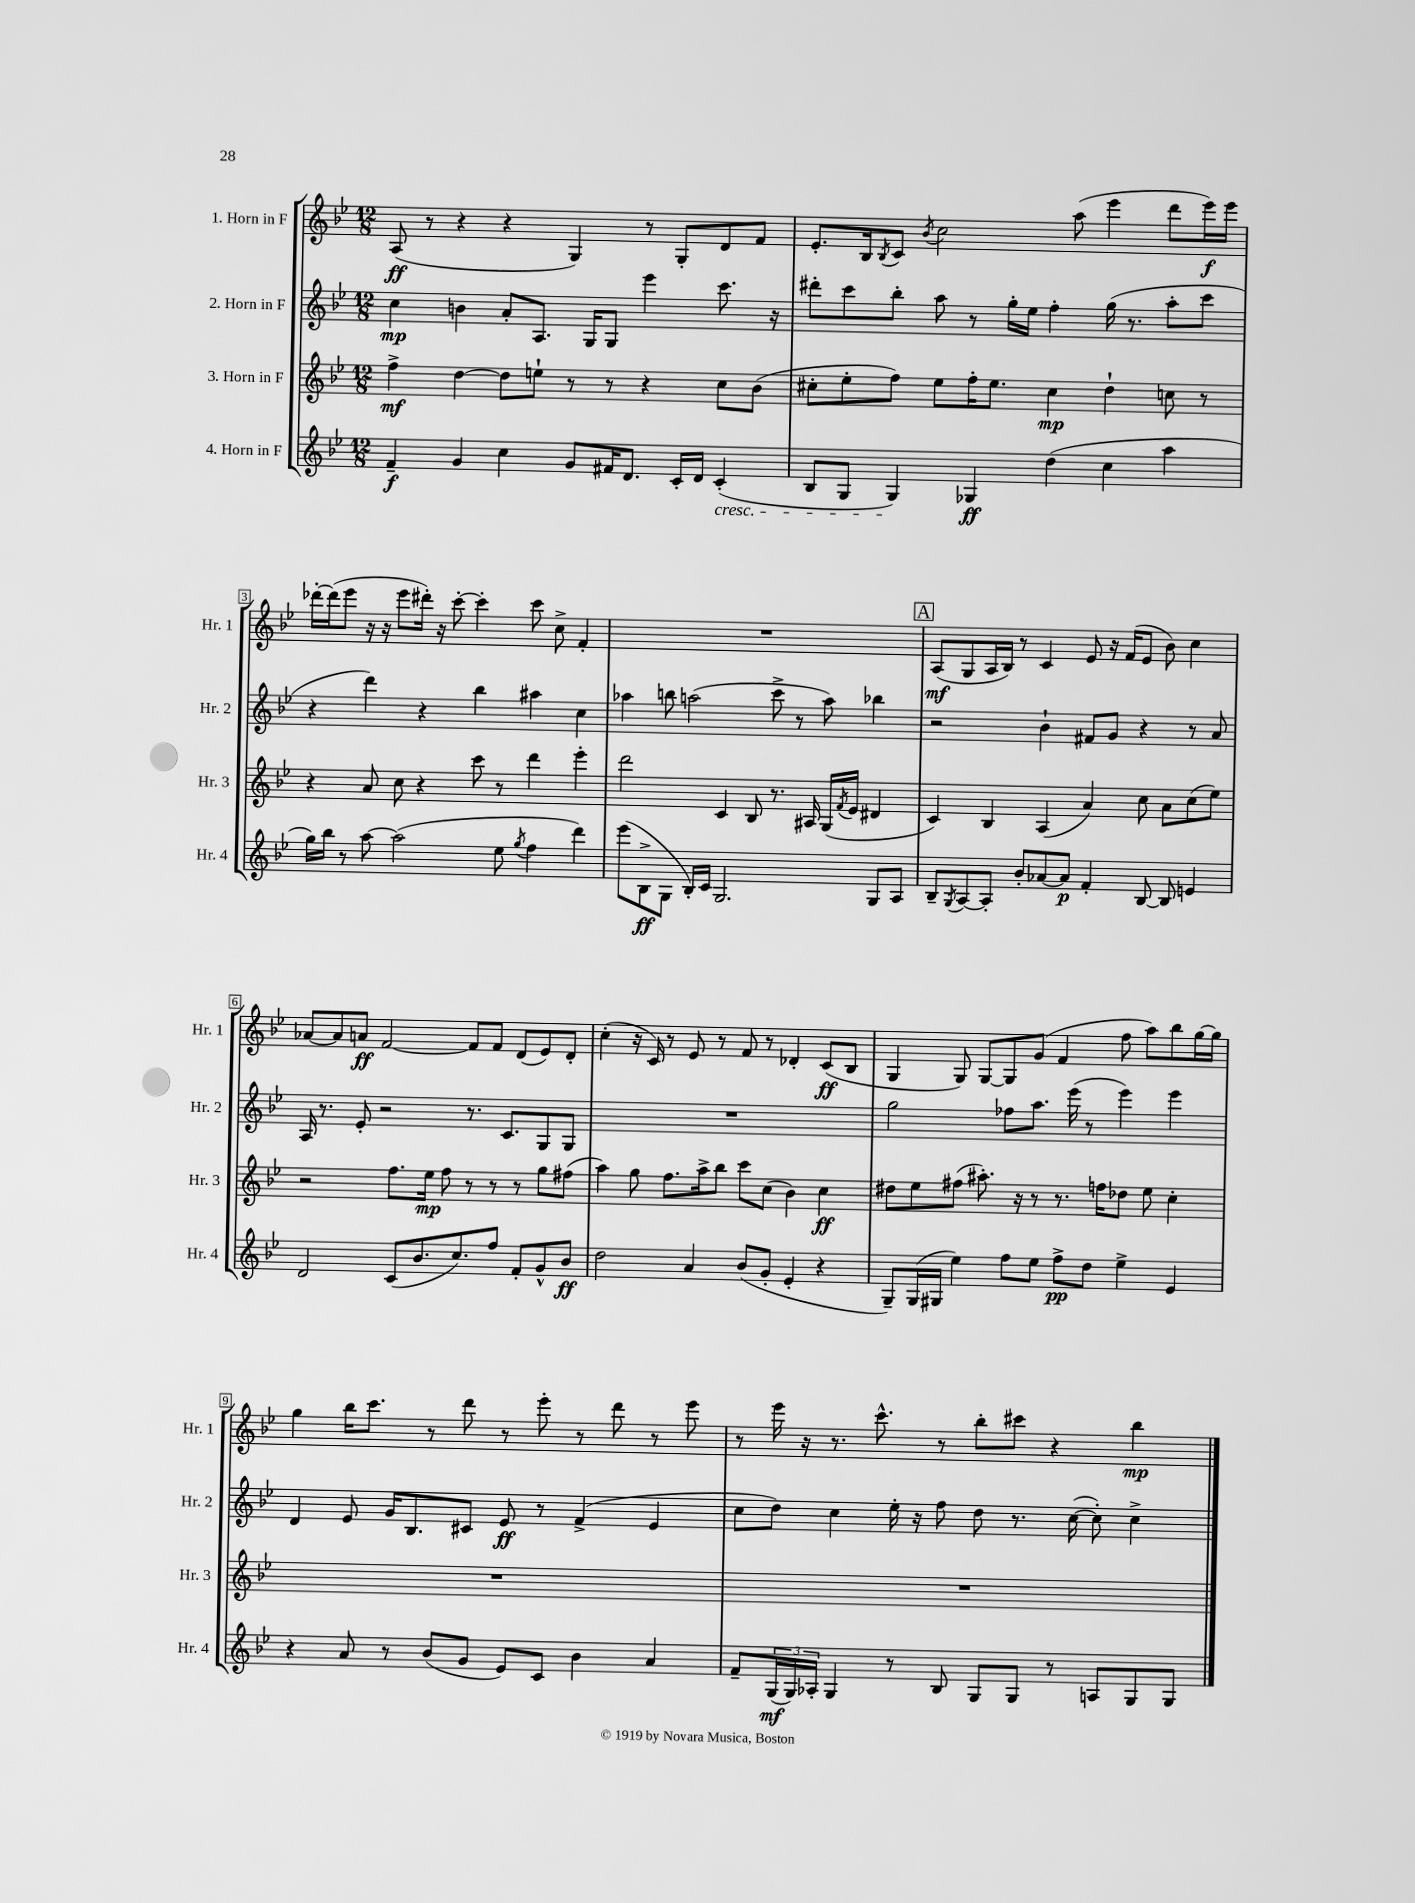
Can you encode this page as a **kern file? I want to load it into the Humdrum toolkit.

**kern	**dynam	**kern	**dynam	**kern	**dynam	**kern	**dynam
*part4	*part4	*part3	*part3	*part2	*part2	*part1	*part1
*staff4	*staff4	*staff3	*staff3	*staff2	*staff2	*staff1	*staff1
*I"4. Horn in F	*	*I"3. Horn in F	*	*I"2. Horn in F	*	*I"1. Horn in F	*
*I'Hr. 4	*	*I'Hr. 3	*	*I'Hr. 2	*	*I'Hr. 1	*
*clefG2	*	*clefG2	*	*clefG2	*	*clefG2	*
*k[b-e-]	*	*k[b-e-]	*	*k[b-e-]	*	*k[b-e-]	*
*M12/8	*	*M12/8	*	*M12/8	*	*M12/8	*
=1	=1	=1	=1	=1	=1	=1	=1
4f~/	f	4ff^\	mf	4cc\	mp	(8A/	ff
.	.	.	.	.	.	8r	.
4g/	.	[4dd\	.	4bn\	.	4r	.
4cc\	.	8dd\L]	.	8a'/L	.	4r	.
.	.	8een`\J	.	8.A/J	.	.	.
8g/L	.	8r	.	.	.	4G/)	.
.	.	.	.	16G/KL	.	.	.
16f#X/K	.	8r	.	8G/J	.	.	.
8.d/J	.	.	.	.	.	.	.
.	.	4r	.	4eee-\	.	8r	.
16c'/LL	.	.	.	.	.	8G'/L	.
16d/JJ	.	.	.	.	.	.	.
!LO:TX:b:i:t=cresc.	!	!	!	!	!	!	!
(4c'/	.	8cc\L	.	8.ccc\	.	8d/	.
.	.	(8b-\J	.	.	.	8f/J	.
.	.	.	.	16r	.	.	.
=2	=2	=2	=2	=2	=2	=2	=2
8B-/L	.	8cc#X'\L	.	8ddd#X'\L	.	8.e-'/L	.
8G/J	.	8ee-'\	.	8ccc\	.	.	.
.	.	.	.	.	.	16B-/k	.
.	.	.	.	.	.	8qB-/	.
4G/)	.	8ff\J)	.	8bb-'\J	.	8c/J	.
.	.	.	.	.	.	8qb-/	.
.	.	8ee-\L	.	8aa\	.	2cc\	.
4G-X/	ff	16ff'\K	.	8r	.	.	.
.	.	8.ee-\J	.	.	.	.	.
.	.	.	.	16gg'\LL	.	.	.
.	.	.	.	16ee-\JJ	.	.	.
(4dd\	.	4cc#\	mp	4ff'\	.	.	.
.	.	.	.	.	.	(8aa\	.
4cc\	.	4dd`\	.	(16gg\	.	4eee-\	.
.	.	.	.	8.r	.	.	.
4aa\	.	8ccn\	.	8aa'\L	.	8ddd\L	.
.	.	8r	.	8ccc\J	.	16eee-\L)	f
.	.	.	.	.	.	16eee-\JJ	.
!!LO:LB:g=z
=3	=3	=3	=3	=3	=3	=3	=3
16gg\LL)	.	4r	.	4r	.	[16ddd-X'\LL	.
16bb-\JJ	.	.	.	.	.	(16ddd-\J]	.
8r	.	.	.	.	.	8eee-\J	.
[8aa\	.	8a/	.	4ddd\)	.	16r	.
.	.	.	.	.	.	16r	.
(2aa\]	.	8cc\	.	.	.	8eee-\L	.
.	.	4r	.	4r	.	16ddd#X'\Jk)	.
.	.	.	.	.	.	16r	.
.	.	.	.	.	.	[8ccc'\	.
.	.	8ccc\	.	4bb-\	.	4ccc'\]	.
8ee-\	.	8r	.	.	.	.	.
8qgg/	.	.	.	.	.	.	.
4ff\	.	4ddd\	.	4aa#X\	.	8ccc\	.
.	.	.	.	.	.	8cc^\	.
4ddd\)	.	4eee-'\	.	4cc\	.	4f'/	.
=4	=4	=4	=4	=4	=4	=4	=4
(8eee-\L	.	2ddd\	.	4aa-X\	.	1.r	.
8B-^\	ff	.	.	.	.	.	.
8G\J	.	.	.	8bbn\	.	.	.
16B-'/LL)	.	.	.	(2aan\	.	.	.
16c/JJ	.	.	.	.	.	.	.
2.G/	.	4c/	.	.	.	.	.
.	.	8B-/	.	.	.	.	.
.	.	8.r	.	8ccc^\	.	.	.
.	.	.	.	8r	.	.	.
.	.	16A#X/	.	.	.	.	.
.	.	(16G/LL	.	8aa\)	.	.	.
.	.	8qf/	.	.	.	.	.
.	.	16e-/JJ	.	.	.	.	.
8G/L	.	4d#X/	.	4bb-X\	.	.	.
8A/J	.	.	.	.	.	.	.
!!LO:REH:place=s1:t=A
=5	=5	=5	=5	=5	=5	=5	=5
8B-~/L	.	4c/)	.	2r	.	(8A/L	mf
8qG/	.	.	.	.	.	.	.
[8A/	.	.	.	.	.	8G/	.
8A'/J]	.	4B-/	.	.	.	16A/L	.
.	.	.	.	.	.	16B-/JJ)	.
8b-'/L	.	.	.	.	.	8r	.
[8a-X/	.	(4A/	.	4b-`\	.	4c/	.
8a-/J]	p	.	.	.	.	.	.
4f'/	.	4a/)	.	8f#X/L	.	8e-/	.
.	.	.	.	8g/J	.	16r	.
.	.	.	.	.	.	(16f/KL	.
[8B-/	.	8cc\	.	4r	.	8e-/J	.
8B-/]	.	8a\L	.	.	.	8b-\)	.
4en/	.	(8cc\	.	8r	.	4cc\	.
.	.	8ee-\J)	.	8a/	.	.	.
!!LO:LB:g=z
=6	=6	=6	=6	=6	=6	=6	=6
2d/	.	2r	.	16A/	.	[8a-X/L	.
.	.	.	.	8.r	.	.	.
.	.	.	.	.	.	8a-/]	.
.	.	.	.	8e-'/	.	8an/J	ff
.	.	.	.	2r	.	[2f/	.
(8c/L	.	8.ff\L	.	.	.	.	.
8.b-/	.	.	.	.	.	.	.
.	.	16ee-\Jk	mp	.	.	.	.
.	.	8ff\	.	.	.	.	.
8.cc/)	.	.	.	.	.	.	.
.	.	8r	.	8.r	.	8f/L]	.
8ff/J	.	8r	.	.	.	8f/J	.
.	.	.	.	8.c/L	.	.	.
8f'/L	.	8r	.	.	.	(8d/L	.
8g^^/	.	8gg\L	.	8G/	.	8e-/)	.
8b-/J	ff	(8ff#X\J	.	8G/J	.	8d'/J	.
=7	=7	=7	=7	=7	=7	=7	=7
2dd\	.	4aa\)	.	1.r	.	(4cc'\	.
.	.	8gg\	.	.	.	16r	.
.	.	.	.	.	.	16c/)	.
.	.	8.ff\L	.	.	.	8r	.
4a/	.	.	.	.	.	8e-/	.
.	.	16aa^\k	.	.	.	.	.
.	.	8bb-\J	.	.	.	8r	.
(8b-/L	.	8ccc\L	.	.	.	8f/	.
8g'/J	.	(8cc\J	.	.	.	8r	.
4e-'/	.	4b-\)	.	.	.	4d-X'/	.
4r	.	4cc\	ff	.	.	(8c/L	ff
.	.	.	.	.	.	8B-/J	.
=8	=8	=8	=8	=8	=8	=8	=8
8G~/L)	.	8dd#X\L	.	2gg\	.	4G/	.
(16G/L	.	8ee-\	.	.	.	.	.
16G#X/JJ	.	.	.	.	.	.	.
4ee-\)	.	(8ff#X\J	.	.	.	8G/)	.
.	.	8.aa#X'\)	.	.	.	[8G/L	.
8ff\L	.	.	.	8ff-X\L	.	8G/]	.
.	.	16r	.	.	.	.	.
8ee-\J	.	8r	.	8.aa\J	.	(8g/J	.
8ff^\L	pp	8.r	.	.	.	4f/	.
.	.	.	.	(16eee-\	.	.	.
8dd\J	.	.	.	8r	.	.	.
.	.	16ffn\KL	.	.	.	.	.
4ee-^\	.	8dd-X\J	.	4eee-\)	.	8ff\	.
.	.	8ee-\	.	.	.	8aa\L)	.
4e-/	.	4cc'\	.	4eee-\	.	8bb-\	.
.	.	.	.	.	.	[16gg\L	.
.	.	.	.	.	.	16gg\JJ]	.
!!LO:LB:g=z
=9	=9	=9	=9	=9	=9	=9	=9
4r	.	1.r	.	4d/	.	4gg\	.
8a/	.	.	.	8e-/	.	16bb-\KL	.
.	.	.	.	.	.	8.ccc\J	.
8r	.	.	.	16g/KL	.	.	.
.	.	.	.	8.B-/	.	.	.
(8b-/L	.	.	.	.	.	8r	.
8g/J	.	.	.	8c#X/J	.	8ddd\	.
8e-/L)	.	.	.	8e-/	ff	8r	.
8c/J	.	.	.	8r	.	8eee-'\	.
4b-\	.	.	.	(4f^/	.	8r	.
.	.	.	.	.	.	8ddd\	.
4a/	.	.	.	4e-/	.	8r	.
.	.	.	.	.	.	8eee-\	.
=10	=10	=10	=10	=10	=10	=10	=10
8f~/L	.	1.r	.	8cc\L	.	8r	.
(24G/L	mf	.	.	8dd\J)	.	16eee-\	.
24G/)	.	.	.	.	.	.	.
.	.	.	.	.	.	16r	.
24A-X'/JJ	.	.	.	.	.	.	.
4G/	.	.	.	4cc\	.	8.r	.
.	.	.	.	.	.	8.ccc^^\	.
8r	.	.	.	16ee-'\	.	.	.
.	.	.	.	16r	.	.	.
8B-/	.	.	.	8ff\	.	8r	.
8G/L	.	.	.	8dd\	.	8bb-'\L	.
8G/J	.	.	.	8.r	.	8ccc#X\J	.
8r	.	.	.	.	.	4r	.
.	.	.	.	([16cc\	.	.	.
8An/L	.	.	.	8cc'\])	.	.	.
8G/	.	.	.	4cc^\	.	4bb-\	mp
8G/J	.	.	.	.	.	.	.
==	==	==	==	==	==	==	==
*-	*-	*-	*-	*-	*-	*-	*-
